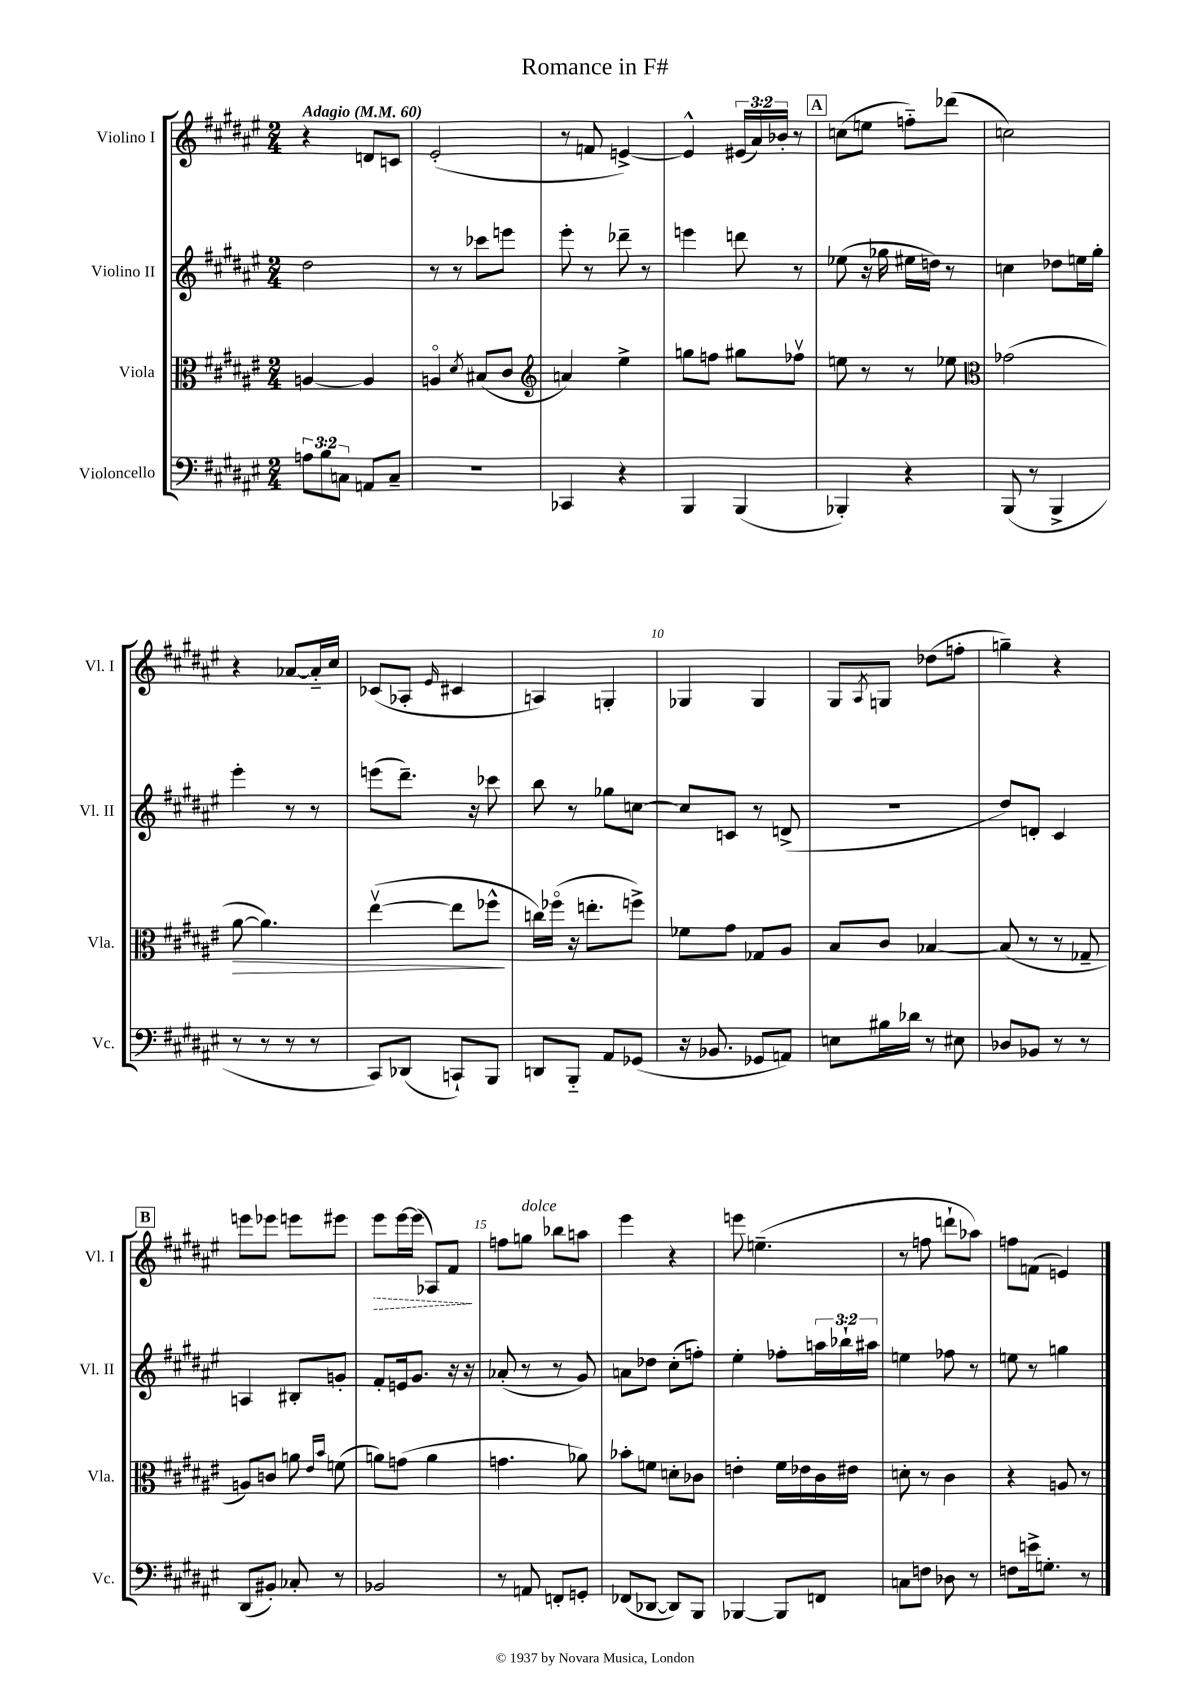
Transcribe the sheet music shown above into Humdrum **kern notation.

**kern	**kern	**dynam	**kern	**kern	**dynam
*part4	*part3	*part3	*part2	*part1	*part1
*staff4	*staff3	*staff3	*staff2	*staff1	*staff1
*I"Violoncello	*I"Viola	*	*I"Violino II	*I"Violino I	*
*I'Vc.	*I'Vla.	*	*I'Vl. II	*I'Vl. I	*
*clefF4	*clefC3	*	*clefG2	*clefG2	*
*k[f#c#g#d#a#e#]	*k[f#c#g#d#a#e#]	*	*k[f#c#g#d#a#e#]	*k[f#c#g#d#a#e#]	*
*M2/4	*M2/4	*	*M2/4	*M2/4	*
*MM60	*MM60	*	*MM60	*MM60	*
=1	=1	=1	=1	=1	=1
!	!	!	!	!LO:TX:a:B:t=Adagio	!
12An\L	[4An/	.	2dd#\	4r	.
12B\	.	.	.	.	.
12Cn\J	.	.	.	.	.
8AAn/L	4A/]	.	.	8dn/L	.
8C~/J	.	.	.	8cn/J	.
=2	=2	=2	=2	=2	=2
2r	4An/	.	8r	(2e#'/	.
.	.	.	8r	.	.
.	8qd#/	.	.	.	.
.	(8B#X/L	.	8ccc-X\L	.	.
.	8c#/J	.	8eeen\J	.	.
=3	=3	=3	=3	=3	=3
*	*clefG2	*	*	*	*
4CC-X/	4an/)	.	8eee#'\	8r	.
.	.	.	8r	8fn/	.
4r	4ee#^\	.	8ddd-X~\	[4en^/)	.
.	.	.	8r	.	.
=4	=4	=4	=4	=4	=4
4BBB/	8ggn\L	.	4eeen\	4e^^/]	.
.	8ffn\J	.	.	.	.
(4BBB/	8gg#X\L	.	8dddn\	(24e#X/LL	.
.	.	.	.	24a#/)	.
.	.	.	.	24b-X'/JJ	.
.	8ff-Xv\J	.	8r	8r	.
!!LO:REH:place=s1:t=A
=5	=5	=5	=5	=5	=5
4BBB-X'/)	8een\	.	(8ee-X\	(8ccn\L	.
.	8r	.	16r	8een\J	.
.	.	.	16gg-X\	.	.
4r	8r	.	16ee#X\LL	8ffn\L)	.
.	.	.	16ddn\JJ)	.	.
.	8ee-X\	.	8r	(8ddd-X\J	.
=6	=6	=6	=6	=6	=6
*	*clefC3	*	*	*	*
(8BBB/	(2g-X\	.	4ccn\	2ccn\)	.
8r	.	.	.	.	.
4BBB^/	.	.	8dd-X\L	.	.
.	.	.	16een\L	.	.
.	.	.	16gg#'\JJ	.	.
!!LO:LB:g=z
=7	=7	=7	=7	=7	=7
!	!	!LO:HP:b	!	!	!
8r	[8a#\	>	4eee#'\	4r	.
8r	4.a#\])	.	.	.	.
8r	.	.	8r	[8a-X/L	.
8r	.	.	8r	16a-/L]	.
.	.	.	.	16cc#/JJ	.
=8	=8	=8	=8	=8	=8
8CC#/L)	([4ee#v\	.	(8eeen\L	(8c-X/L	.
(8DD-X/J	.	.	8.ddd#~\J)	8A-X'/J	.
.	.	.	.	16qqe#/	.
8CCn`/L)	8ee#\L]	.	.	4c#X/	.
.	.	.	16r	.	.
8BBB/J	8ff-X^^\J	.	8ccc-X\	.	.
.	.	]	.	.	.
=9	=9	=9	=9	=9	=9
8DDn/L	16ccn\LL)	.	8bb\	4An/)	.
.	(16ff-X\JJ	.	.	.	.
8BBB/J	16r	.	8r	.	.
.	8.een'\L	.	.	.	.
8AA#/L	.	.	8gg-X\L	4Gn'/	.
(8GG-X/J	8ffn^\J)	.	[8ccn\J	.	.
=10	=10	=10	=10	=10	=10
16r	8f-X\L	.	8cc/L]	4G-X/	.
8.BB-X/	.	.	.	.	.
.	8g#\J	.	8cn/J	.	.
8GG-X/L	8G-X/L	.	8r	4G-/	.
8AAn/J)	8A#/J	.	(8dn^/	.	.
=11	=11	=11	=11	=11	=11
8En\L	8B/L	.	2r	8G#/L	.
.	.	.	.	8qA#/	.
16B#X\L	8c#/J	.	.	8Gn/J	.
16d-X\JJ	.	.	.	.	.
8r	[4B-X/	.	.	(8dd-X\L	.
8E#X\	.	.	.	8ffn'\J	.
=12	=12	=12	=12	=12	=12
8D-X/L	(8B-/]	.	8dd#/L)	4ggn~\)	.
8BB-X/J	8r	.	8dn'/J	.	.
8r	8r	.	4c#/	4r	.
8r	8G-X~/	.	.	.	.
!!LO:LB:g=z
!!LO:REH:place=s1:t=B
=13	=13	=13	=13	=13	=13
(8DD#/L	8An/L)	.	4An/	8eeen\L	.
8BB#X'/J)	8cn/J	.	.	8eee-X\J	.
8C-X'/	8an\	.	8B#X'/L	8eeen\L	.
.	16qqe#/LL	.	.	.	.
.	16qqb/JJ	.	.	.	.
8r	(8fn\	.	8gn'/J	8eee#X\J	.
=14	=14	=14	=14	=14	=14
!	!	!	!	!	!LO:HP:b
2BB-X/	8an\L)	.	8f#'/L	8eee#\L	>
.	(8gn\J	.	16en/k	[16eee#\L	.
.	.	.	8.g#/J	(16eee#\JJ]	.
.	4a\	.	.	8A-X/L)	.
.	.	.	16r	8f#/J	.
.	.	.	16r	.	.
.	.	.	.	.	]
=15	=15	=15	=15	=15	=15
8r	4.gn\	.	(8a-X'/	8ffn\L	.
!	!	!	!	!LO:TX:a:i:t=dolce	!
8AAn/	.	.	8r	8ggn\J	.
8FFn'/L	.	.	8r	8bb-X\L	.
8GGn'/J	8a-X\)	.	8g#/)	8aan\J	.
=16	=16	=16	=16	=16	=16
(8FF-X/L	8b-X'\L	.	8an\L	4eee#\	.
[8DD-X/J	8fn\J	.	8dd-X\J	.	.
8DD-/L])	8dn'\L	.	(8cc#'\L	4r	.
8BBB/J	8c-X\J	.	8ffn'\J)	.	.
=17	=17	=17	=17	=17	=17
[4BBB-X/	4en'\	.	4ee#'\	8eeen\	.
.	.	.	.	(4.een~\	.
8BBB-/L]	16f#\LL	.	8ff-X'\L	.	.
.	16e-X\	.	.	.	.
8FFn/J	16c#\	.	24aan\L	.	.
.	.	.	24bb-X`\	.	.
.	16e#X\JJ	.	.	.	.
.	.	.	24aa#X\JJ	.	.
=18	=18	=18	=18	=18	=18
8Cn\L	8dn'\	.	4een\	8r	.
8Fn\J	8r	.	.	8ffn\	.
8D-X\	4c#\	.	8ff-X\	8dddn`\L	.
8r	.	.	8r	8aa-X\J)	.
=19	=19	=19	=19	=19	=19
8Fn\L	4r	.	8een\	8ffn\L	.
16en^\k	.	.	8r	(8fn\J	.
8.Gn'\J	.	.	.	.	.
.	8An/	.	4ggn\	4en/)	.
8r	8r	.	.	.	.
==	==	==	==	==	==
*-	*-	*-	*-	*-	*-
